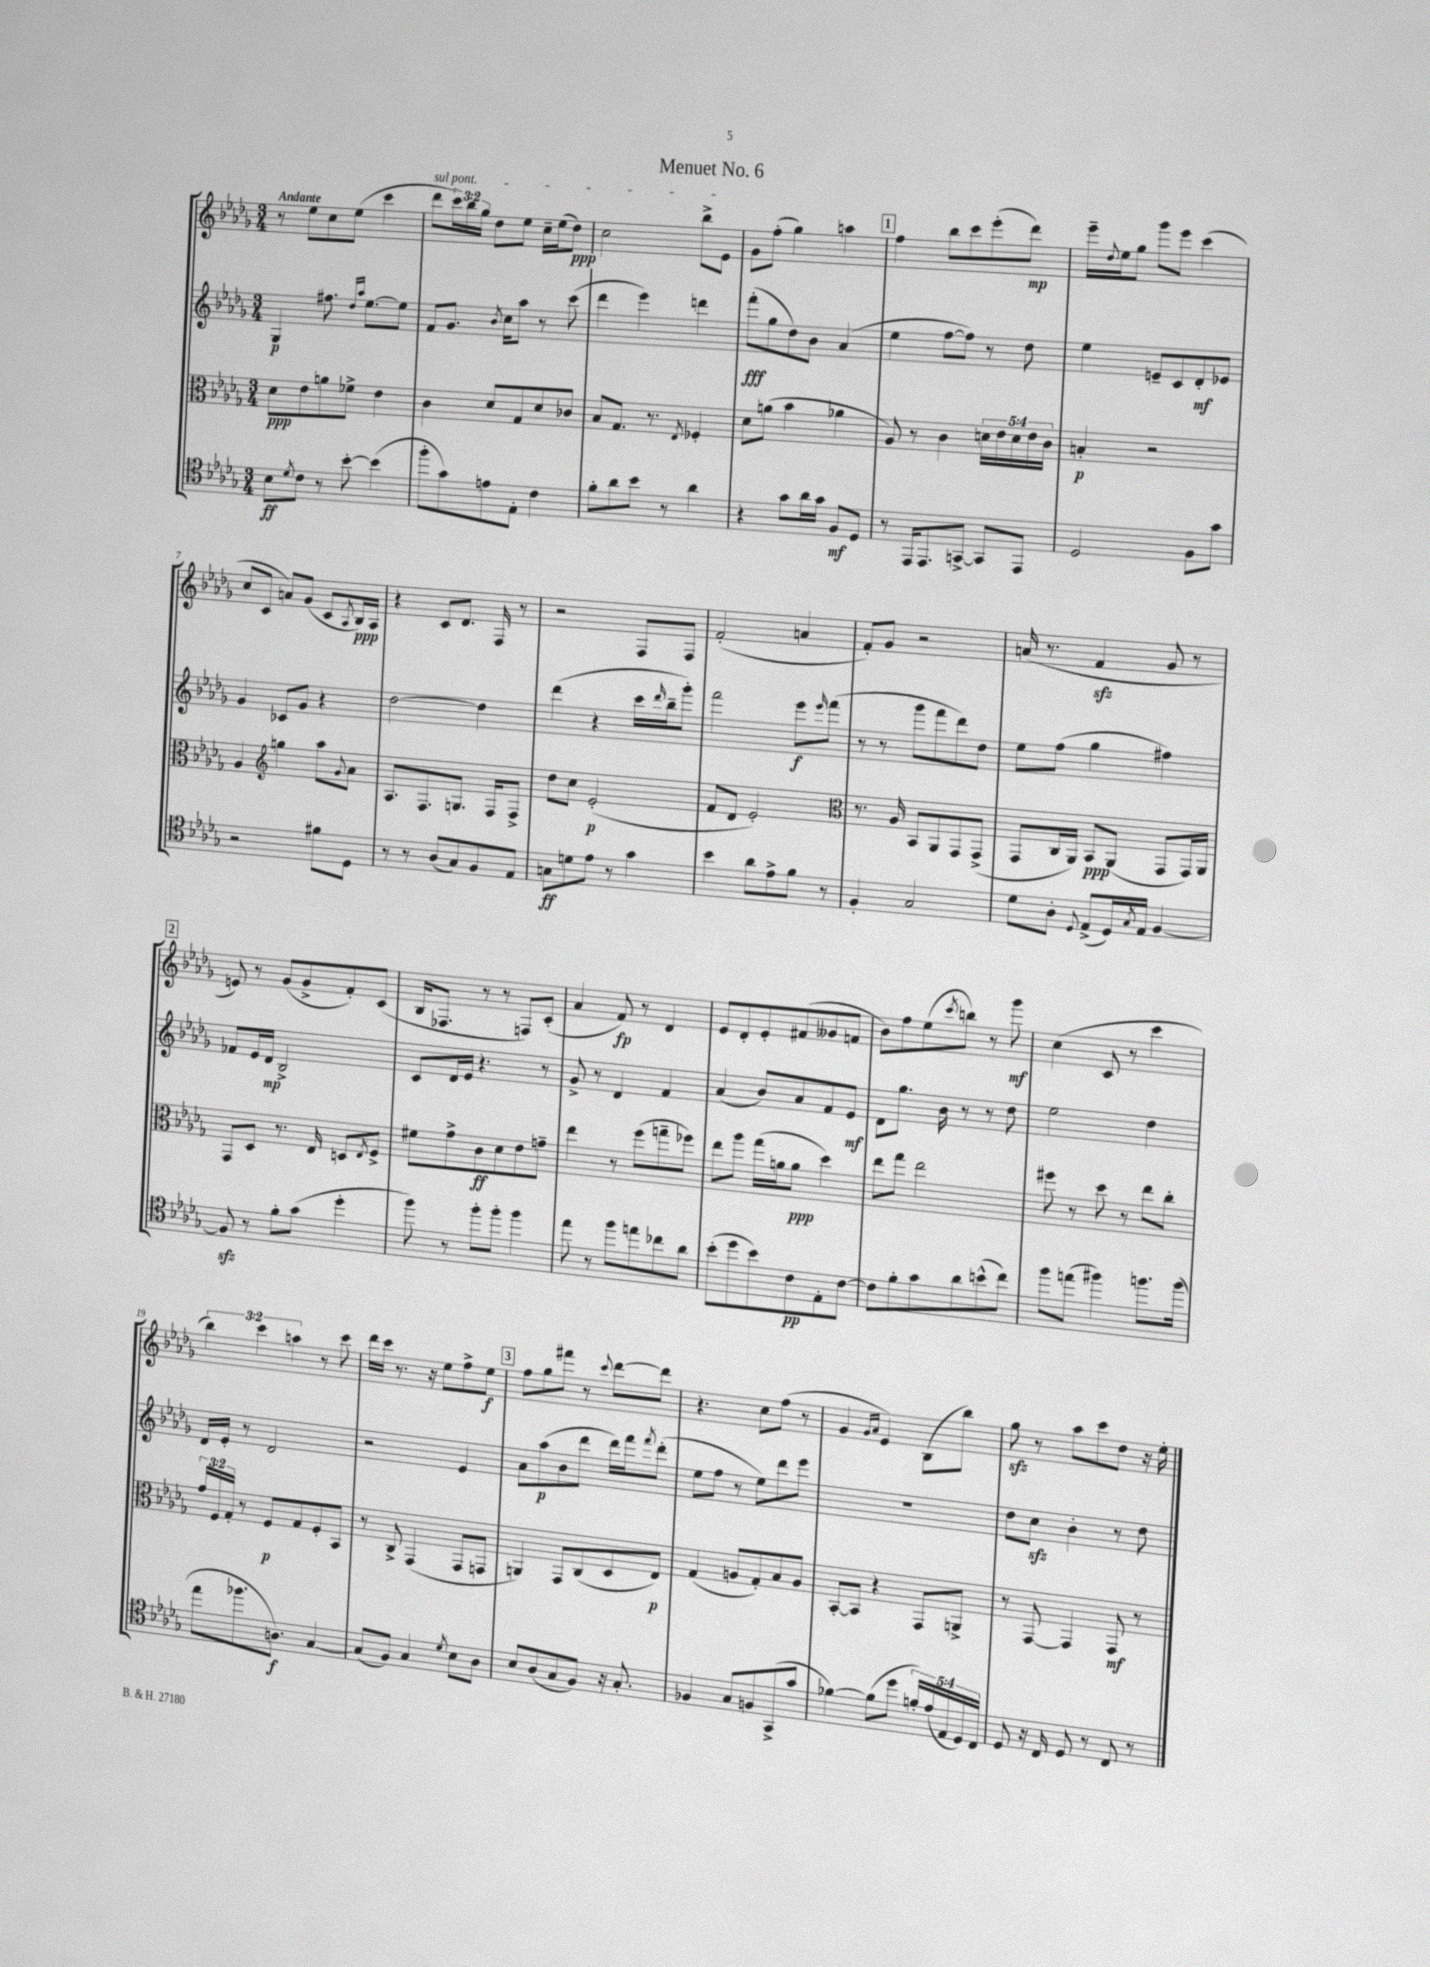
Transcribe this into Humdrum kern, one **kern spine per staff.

**kern	**dynam	**kern	**dynam	**kern	**dynam	**kern	**dynam
*part4	*part4	*part3	*part3	*part2	*part2	*part1	*part1
*staff4	*staff4	*staff3	*staff3	*staff2	*staff2	*staff1	*staff1
*clefC4	*	*clefC3	*	*clefG2	*	*clefG2	*
*k[b-e-a-d-g-]	*	*k[b-e-a-d-g-]	*	*k[b-e-a-d-g-]	*	*k[b-e-a-d-g-]	*
*M3/4	*	*M3/4	*	*M3/4	*	*M3/4	*
=1	=1	=1	=1	=1	=1	=1	=1
!	!	!	!	!	!	!LO:TX:a:B:t=Andante	!
8B-\L	ff	8d-\L	ppp	4G-/	p	8r	.
8qd-/	.	.	.	.	.	.	.
8c\J	.	8e-\	.	.	.	8ee-\L	.
8r	.	8an\	.	8.ff#X\	.	8cc\	.
[8b-'\	.	8f-X^\J	.	.	.	(8ee-\J	.
.	.	.	.	16qqdd-/LL	.	.	.
.	.	.	.	16qqaa-/JJ	.	.	.
.	.	.	.	[8.ee-\L	.	.	.
(4b-\]	.	4e-\	.	.	.	4ccc\	.
.	.	.	.	8ee-\J]	.	.	.
=2	=2	=2	=2	=2	=2	=2	=2
!	!	!	!	!	!	!LO:TX:a:i:t=sul pont.	!
8ff'\L	.	4c\	.	8f/L	.	8ddd-\L	.
8g-\)	.	.	.	8.g-/J	.	24ccc\L)	.
.	.	.	.	.	.	24bb-\	.
.	.	.	.	.	.	24gg-\JJ	.
8en\	.	8d-/L	.	.	.	8dd-\L	.
.	.	.	.	8qb-/	.	.	.
.	.	.	.	16cc\KL	.	.	.
8E-'\J	.	8G-/	.	8aa-\J	.	8ee-\J	.
4c\	.	8d-/	.	8r	.	16cc~\LL	.
.	.	.	.	.	.	(16ee-\J	.
.	.	8c-X/J	.	(8ccc\	.	8dd-\J)	ppp
=3	=3	=3	=3	=3	=3	=3	=3
8f'\L	.	8B-/L	.	4ddd-\	.	2cc\	.
8a-\	.	8.G-/J	.	.	.	.	.
8b-\J	.	.	.	4eee-\)	.	.	.
.	.	8.r	.	.	.	.	.
8r	.	.	.	.	.	.	.
.	.	8qE-/	.	.	.	.	.
4a-\	.	4F-X'/	.	4dddn\	.	8bb-^\L	.
.	.	.	.	.	.	8e-\J	.
=4	=4	=4	=4	=4	=4	=4	=4
4r	.	8d-\L	.	(8fff'\L	fff	8g-\L	.
.	.	(8an\J	.	8gg-\	.	(8ff'\J	.
8g-\L	.	4b-\	.	8dd-\)	.	4gg-\)	.
16a-\L	.	.	.	8b-\J	.	.	.
16g-\JJ	.	.	.	.	.	.	.
8F/L	mf	4a-X\	.	(4a-/	.	4aan\	.
8D-/J	.	.	.	.	.	.	.
!!LO:REH:place=s1:t=1
=5	=5	=5	=5	=5	=5	=5	=5
8r	.	8A-/)	.	4ee-\	.	4ff\	.
16EE-/KL	.	8r	.	.	.	.	.
8.EE-/	.	.	.	.	.	.	.
.	.	4c\	.	[8ff\L	.	8bb-\L	.
[8GGn^/J	.	.	.	8ff\J])	.	8ccc\	.
8GG/L]	.	20dn\LL	.	8r	.	(8eee-'\	.
.	.	20e-\	.	.	.	.	.
.	.	20d\	.	.	.	.	.
8EE-/J	.	.	.	8dd-\	.	8ddd-\J)	mp
.	.	20e-\	.	.	.	.	.
.	.	20c\JJ	.	.	.	.	.
=6	=6	=6	=6	=6	=6	=6	=6
2D-/	.	4Bn'/	p	4ee-\	.	16eee-~\LL	.
.	.	.	.	.	.	8qqdd-/	.
.	.	.	.	.	.	16ee-\J	.
.	.	.	.	.	.	8gg-\J	.
.	.	2r	.	8en~/L	.	8ggg-\L	.
.	.	.	.	8c/	.	8eee-\J	.
8F\L	.	.	.	8d-'/	mf	(4ccc\	.
8g-\J	.	.	.	8e-X/J	.	.	.
!!LO:LB:g=z
=7	=7	=7	=7	=7	=7	=7	=7
2r	.	4A-/	.	4g-/	.	8cc/L	.
.	.	.	.	.	.	8c/J	.
*	*	*clefG2	*	*	*	*	*
.	.	4ggn\	.	8c-X/L	.	8an/L)	.
.	.	.	.	8g-/J	.	(8g-/J	.
8f#X\L	.	8aa-\L	.	4r	.	8c/L	.
.	.	8qqg-/	.	.	.	8qA-/	.
8D-\J	.	8a-\J	.	.	.	16B-/L)	ppp
.	.	.	.	.	.	16A-/JJ	.
=8	=8	=8	=8	=8	=8	=8	=8
8r	.	8.A-/L	.	[2dd-\	.	4r	.
8r	.	.	.	.	.	.	.
.	.	8.F/	.	.	.	.	.
(8A-/L	.	.	.	.	.	8c/L	.
8G-/)	.	8.Gn/J	.	.	.	8.d-/J	.
8F/	.	.	.	4dd-\]	.	.	.
.	.	16F/KL	.	.	.	16F/	.
8E-/J	.	8F^/J	.	.	.	8r	.
=9	=9	=9	=9	=9	=9	=9	=9
8Gn\L	ff	8dd-\L	.	(4ddd-\	.	2r	.
8dn\	.	8cc\J	.	.	.	.	.
8e-\J	.	(2e-'/	p	4r	.	.	.
8r	.	.	.	.	.	.	.
4g-\	.	.	.	16ccc\LL	.	8F/L	.
.	.	.	.	16qqddd-/	.	.	.
.	.	.	.	16bb-~\J	.	.	.
.	.	.	.	8ggg-'\J)	.	8F/J	.
=10	=10	=10	=10	=10	=10	=10	=10
4b-\	.	8f/L	.	2fff\	.	(2f'/	.
.	.	8d-/J	.	.	.	.	.
8a-\L	.	2e-'/)	.	.	.	.	.
8e-^\	.	.	.	.	.	.	.
8f\J	.	.	.	8eee-\L	f	4an/	.
.	.	.	.	16qqeee-/	.	.	.
8r	.	.	.	(8fff\J	.	.	.
=11	=11	=11	=11	=11	=11	=11	=11
*	*	*clefC3	*	*	*	*	*
4F'/	.	8.r	.	8r	.	8f'/L)	.
.	.	.	.	8r	.	8g-/J	.
.	.	16A-/	.	.	.	.	.
2G-/	.	8BB-/L	.	8ggg-\L	.	2r	.
.	.	8AA-/	.	8fff\	.	.	.
.	.	8GG-/	.	8ddd-\)	.	.	.
.	.	(8GG-^/J	.	8dd-\J	.	.	.
=12	=12	=12	=12	=12	=12	=12	=12
8d-\L	.	8GG-/L	.	8ee-\L	.	(16an/	.
.	.	.	.	.	.	8.r	.
8A-'\J	.	16C/L	.	(8ff\J	.	.	.
.	.	16AA-/JJ)	.	.	.	.	.
8qqD-/	.	.	.	.	.	.	.
(8E-^/L	.	8BB-/L	ppp	4gg-\	.	4fzz/	.
16D-/L)	.	(8AA-/J	.	.	.	.	.
8qG-/	.	.	.	.	.	.	.
16E-/JJ	.	.	.	.	.	.	.
[4F/	.	8GG-/L	.	4ff#X\)	.	8g-/	.
.	.	16GG-/L)	.	.	.	8r	.
.	.	16AA-/JJ	.	.	.	.	.
!!LO:LB:g=z
!!LO:REH:place=s1:t=2
=13	=13	=13	=13	=13	=13	=13	=13
8Fzz/]	.	8GG-/L	.	8f-X/L	.	8en/)	.
8r	.	8D-/J	.	16e-/L	.	8r	.
.	.	.	.	16d-/JJ	mp	.	.
8f'\L	.	8.r	.	2B-^/	.	(8g-/L	.
(8g-\J	.	.	.	.	.	8g-^/	.
.	.	16E-/	.	.	.	.	.
4dd-'\	.	8Dn/L	.	.	.	8f'/)	.
.	.	8qE-/	.	.	.	.	.
.	.	8F^/J	.	.	.	(8c/J	.
=14	=14	=14	=14	=14	=14	=14	=14
8ff\)	.	8f#X\L	.	8c/L	.	16B-/KL	.
.	.	.	.	.	.	8.F-X/J	.
8r	.	8g-^\	.	16d-/L	.	.	.
.	.	.	.	16e-/JJ	.	.	.
8ff'\L	.	8c\	ff	4.r	.	8r	.
8ff'\J	.	8d-\	.	.	.	8r	.
4ff\	.	8e-\	.	.	.	8Fn/L)	.
.	.	8gn~\J	.	8r	.	(8c'/J	.
=15	=15	=15	=15	=15	=15	=15	=15
8ee-\	.	4ee-\	.	8g-^/	.	4a-/	.
8r	.	.	.	8r	.	.	.
8ff\L	.	8r	.	4d-/	.	8f/)	fp
8een\	.	(8ff\L	.	.	.	8r	.
8cc-X\	.	8ggn~\	.	4f/	.	4d-/	.
8a-\J	.	8ff-X\J)	.	.	.	.	.
=16	=16	=16	=16	=16	=16	=16	=16
(8b-'\L	.	8ee-\L	.	(4a-/	.	8e-/L	.
8dd-\	.	8aa-\J	.	.	.	8d-'/	.
8b-\)	.	(16gg-\LL	.	8b-/L)	.	8e-'/	.
.	.	16an\J	.	.	.	.	.
8c\	pp	8a\J	ppp	8a-/	.	(8f#X/	.
8E-'\	.	4dd-\)	.	8f/	.	8g--X/	.
[8c\J	.	.	.	8e-/J	mf	8fn/J	.
=17	=17	=17	=17	=17	=17	=17	=17
8c\L]	.	8ee-\L	.	8d-\L	.	8b-\L)	.
8f'\	.	8gg-\J	.	8.gg-\J	.	8ff\	.
8g-\	.	2ee-\	.	.	.	(8ee-\	.
.	.	.	.	16b-\	.	.	.
.	.	.	.	.	.	8qccc/	.
8a-\	.	.	.	8r	.	8bbn\J)	.
(8bn^^\	.	.	.	8r	.	8r	.
8cc\J)	.	.	.	8dd-\	.	8ggg-\	mf
=18	=18	=18	=18	=18	=18	=18	=18
8ff\L	.	8ff#X\	.	2ee-\	.	(4cc\	.
(8een\J	.	8r	.	.	.	.	.
4ff#X\)	.	8dd-\	.	.	.	8c/	.
.	.	8r	.	.	.	8r	.
8.ffn\L	.	8ee-\L	.	4dd-\	.	4ccc\	.
.	.	8cc'\J	.	.	.	.	.
(16ff\Jk	.	.	.	.	.	.	.
!!LO:LB:g=z
=19	=19	=19	=19	=19	=19	=19	=19
8ee-\L	.	24g-/LL	.	16d-/LL	.	6bb-\)	.
.	.	24F/	.	.	.	.	.
.	.	.	.	16e-'/JJ	.	.	.
.	.	24G-'/JJ	.	.	.	.	.
8.ff-X\	.	8r	.	8r	.	.	.
.	.	.	.	.	.	6ccc\	.
.	.	8F/L	p	2d-/	.	.	.
8.An\J)	f	.	.	.	.	.	.
.	.	.	.	.	.	6aan\	.
.	.	8G-/	.	.	.	.	.
[4G-/	.	8F'/	.	.	.	8r	.
.	.	8BB-/J	.	.	.	8ccc\	.
=20	=20	=20	=20	=20	=20	=20	=20
(8G-/L]	.	8r	.	2r	.	16ddd-\LL	.
.	.	.	.	.	.	16ccc\JJ	.
8F/J)	.	8C^/	.	.	.	8.r	.
4G-/	.	(4GG-/	.	.	.	.	.
.	.	.	.	.	.	16r	.
.	.	.	.	.	.	8ee-\L	.
8qd-/	.	.	.	.	.	.	.
8B-\L	.	8GG-/L	.	4e-/	.	8ff^\	.
8A-\J	.	8GGn/J	.	.	.	8ee-\J	f
!!LO:REH:place=s1:t=3
=21	=21	=21	=21	=21	=21	=21	=21
8B-/L	.	4AAn/)	.	8a-\L	.	8ff\L	.
(8A-/	.	.	.	(8aa-\	p	8gg-\	.
8G-/	.	8GG-/L	.	8b-\	.	8fff#X\J	.
8F/J)	.	(8C/	.	8ddd-\J	.	8r	.
.	.	.	.	.	.	8qqccc/	.
16r	.	8D-/	.	16ddd-\LL)	.	[8ddd-\L	.
8.G-'/	.	.	.	16fff\J	.	.	.
.	.	.	.	8qfff/	.	.	.
.	.	8E-/J)	p	(8ddd-'\J	.	8ddd-\J]	.
=22	=22	=22	=22	=22	=22	=22	=22
4F-X/	.	(4G-/	.	8ee-\L	.	4.r	.
.	.	.	.	8ff\J	.	.	.
8G-/L	.	8An/L	.	8r	.	.	.
8Fn/	.	8G-'/)	.	8ee-\L)	.	8cc\L	.
(8GG-^/	.	8B-/	.	8ddd-\	.	(8ff\J	.
8g-/J	.	8A/J	.	8eee-\J	.	8r	.
=23	=23	=23	=23	=23	=23	=23	=23
[4f-X\)	.	[8BB-'/L	.	2.r	.	4g-/	.
.	.	8BB-/J]	.	.	.	.	.
.	.	.	.	.	.	16qqg-/LL	.
.	.	.	.	.	.	16qqa-/JJ	.
(8f-\L]	.	4r	.	.	.	4e-/)	.
8dd-\J	.	.	.	.	.	.	.
20fn'/LL)	.	8GG-/L	.	.	.	(8B-\L	.
(20e-/	.	.	.	.	.	.	.
20E-/	.	.	.	.	.	.	.
.	.	8AAn^/J	.	.	.	8bb-\J)	.
20D-/)	.	.	.	.	.	.	.
20C/JJ	.	.	.	.	.	.	.
=24	=24	=24	=24	=24	=24	=24	=24
8D-/	.	8r	.	8dd-\L	.	8gg-zz\	.
16r	.	[8GG-/	.	8cczz\J	.	8r	.
16C/	.	.	.	.	.	.	.
8D-/	.	4GG-/]	.	4b-'\	.	8aa-\L	.
8r	.	.	.	.	.	8ccc\	.
8C/	.	8GG-/	mf	8r	.	8dd-\J	.
8r	.	8r	.	8dd-\	.	16r	.
.	.	.	.	.	.	16ee-'\	.
==	==	==	==	==	==	==	==
*-	*-	*-	*-	*-	*-	*-	*-
